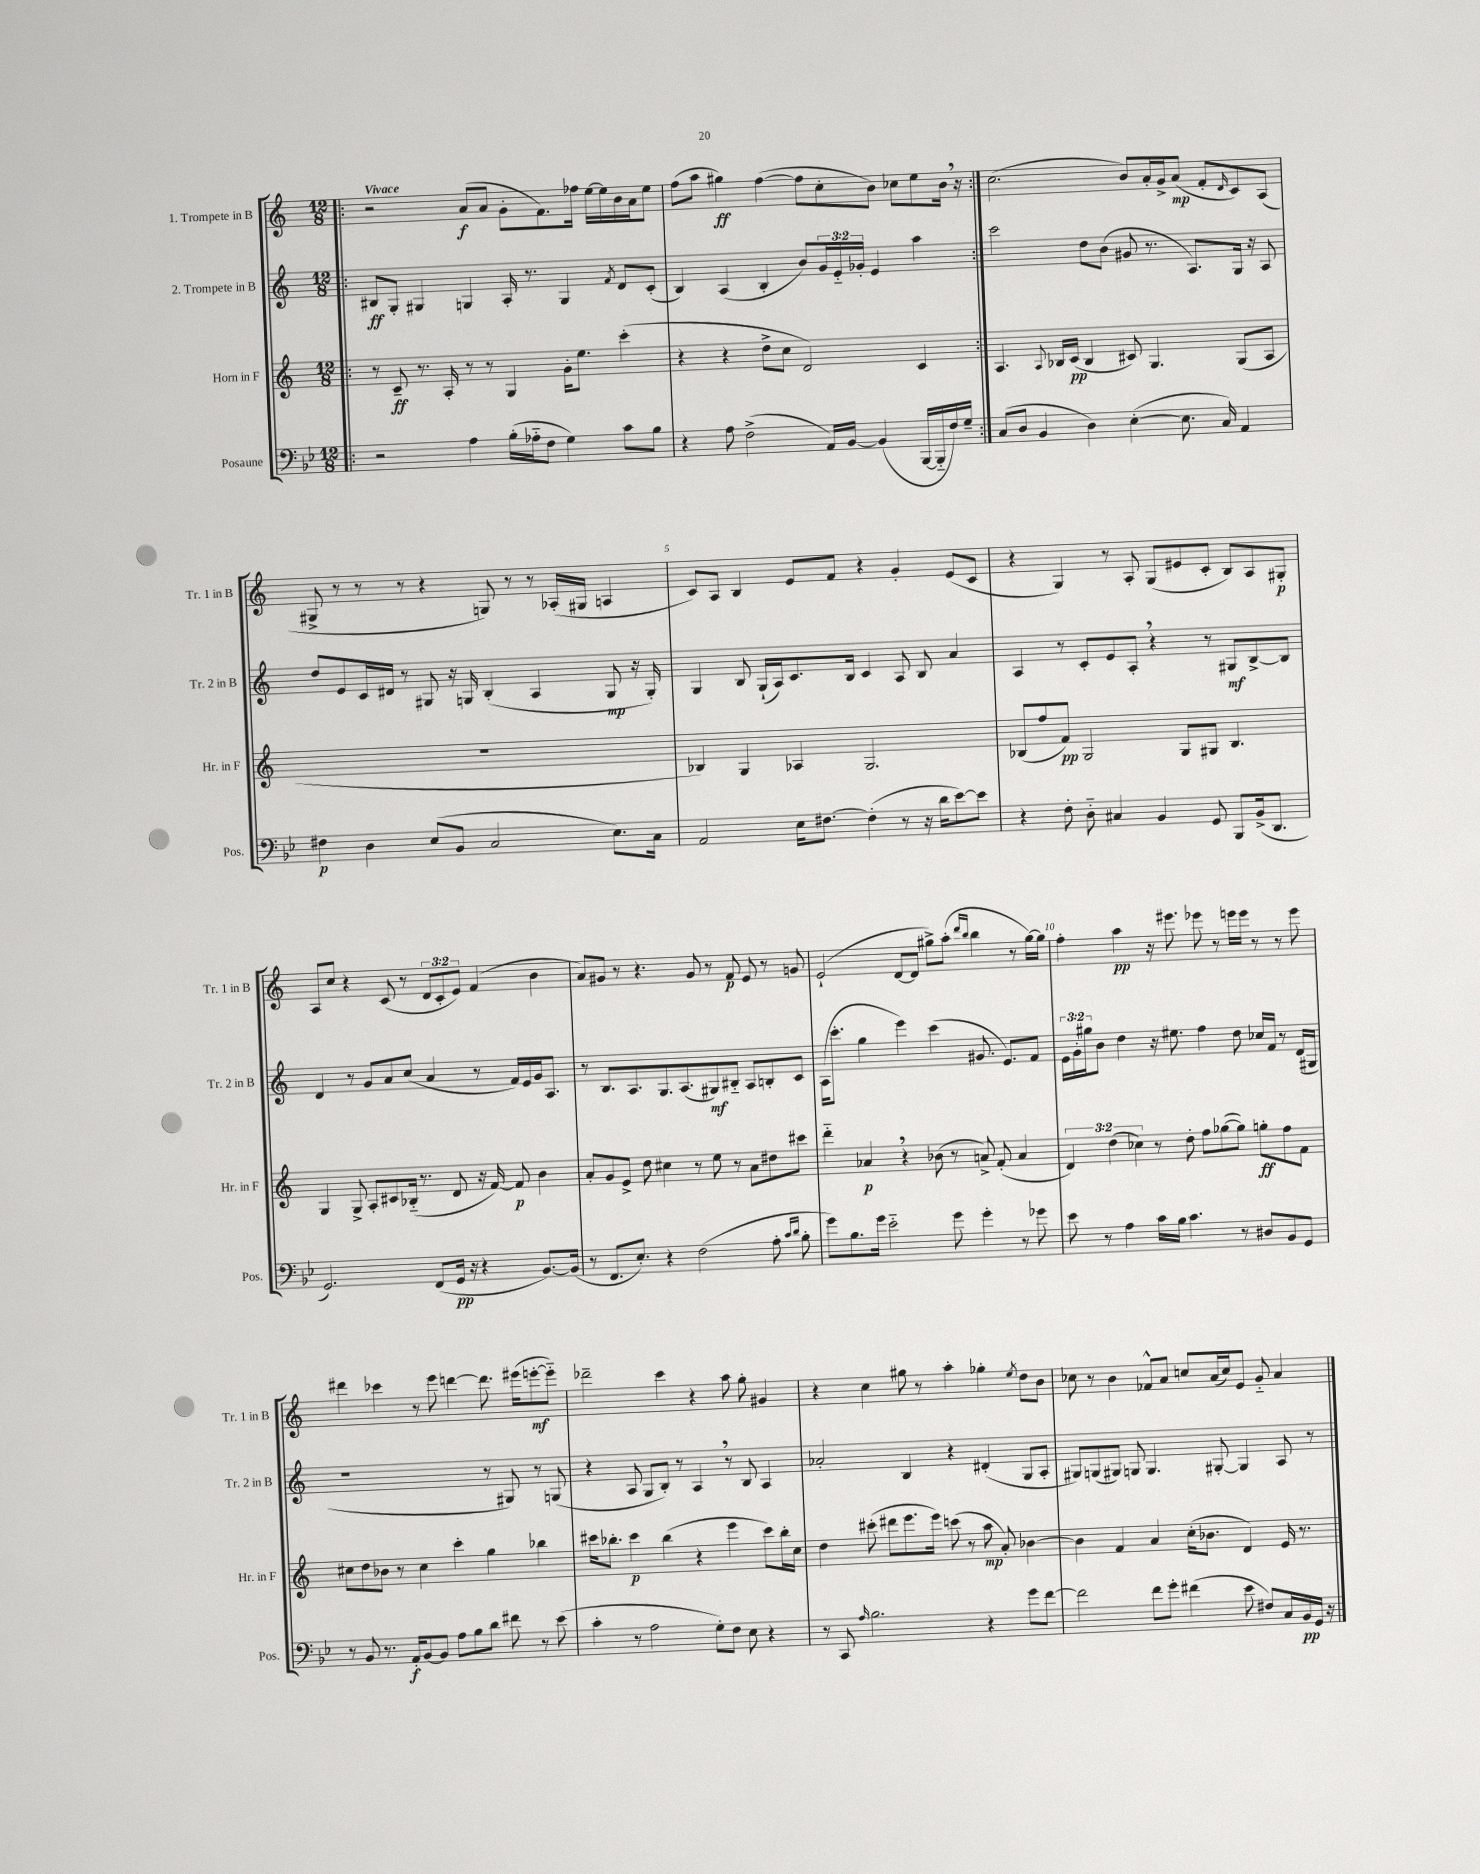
<<
\new StaffGroup <<
\new Staff = "s0" \with { instrumentName = "1. Trompete in B" shortInstrumentName = "Tr. 1 in B" } {
    \clef treble \key c \major \numericTimeSignature \time 12/8 \override Staff.TupletNumber.text = #tuplet-number::calc-fraction-text \tempo "Vivace"
    \repeat volta 2 { \bar ".|:" r2 a'8\f( a'8 g'8-. f'8.) fes''16 e''16~ e''16 b'16 a'16 e''8 |
    f''8( a''8 gis''4\ff) f''4~( f''8 c''8-. b'8) ces''8 e''8 b'16 \breathe r16 | }
    c''2.( b'8) a'16-. g'16-> a'8\mp( f'8-. \grace { d'16 } c'8) a8( |
    gis8-> r8 r8 r8 r4 g8) r8 r8 aes16-.( gis16 a4 |
    c'8) a8 b4 e'8 f'8 r4 g'4-. e'8( c'8 |
    r4 g4) r8 a8-. g8( eis'8 c'8-. b8) a8 gis8-.\p |
    a8 c''8 r4 c'8( r8 \tuplet 3/2 { d'8 c'8-. e'8) } f'4( b'4 |
    a'8) gis'8 r8 r4. gis'8 r8 f'8\p e'8 r8 g'8 |
    e'2-!( d'8~ d'8 gis''8->) a''8-.( \grace { d'''16 b''16 } b''4 r8 gis''16~) gis''16 |
    f''4-. a''4\pp r16 eis'''8. ees'''8 r8 e'''16 e'''16 r8 r8 e'''8 |
    dis'''4 ces'''4 r8 e'''8 d'''4~ d'''8. eis'''16( e'''8~-.\mf e'''8-_) |
    des'''2-- c'''4 r4 a''8 g''8-. gis'4 |
    r4 c''4 gis''8 r8 a''4-. ges''4-. \acciaccatura { e''8 } d''8 b'8 |
    ces''8 r8 b'4 fes'8-^ a'8 c''8 a'16( c''16) e'8 g'8-_ a'4 \bar "|." |
}
\new Staff = "s1" \with { instrumentName = "2. Trompete in B" shortInstrumentName = "Tr. 2 in B" } {
    \clef treble \key c \major \numericTimeSignature \time 12/8 \override Staff.TupletNumber.text = #tuplet-number::calc-fraction-text
    \repeat volta 2 { \bar ".|:" bis8\ff g8-. gis4 g4 a16-. r8. g4 \acciaccatura { f'8 } d'8 c'8-.( |
    b4) a4( b4-. b'8) \tuplet 3/2 { g'16 e'16-_ ges'16-. } e'4 a''4 | }
    c'''2 d''8 b'8( gis'8 r8. a8.) g16 r16 a8 |
    d''8 e'8 c'16 dis'16 r8 gis8 r16 g16 b4-.( a4 g8\mp r16 g16-.) |
    g4 b8 g16-!( a16) c'8. b16 c'4 a8 b8 a'4 |
    a4 r8 c'8-. e'8 a8-. \breathe r4 r8 gis8\mf b8~-> b8 |
    d'4 r8 g'8 a'8 c''8( a'4 r8 f'16) e'16 g'16 a8. |
    r8 b8. a8. g8. a8.( gis8\mf) bis8-_ a8 b8-. c'8 |
    a16( c'''8.-. g''4 e'''4) c'''4( gis'8. e'8.) f'8 |
    \tuplet 3/2 { e'16 g'16-. gis''16 } b'8 d''4 r16 eis''8. f''4 d''8 ces''16 f'16 r8 d'16( gis16 |
    r1 r8 gis8) r8 g8( |
    r4 a8 g8 b8-.) r8 a4 \breathe r8 b8 a4 |
    aes'2-. b4 r4 dis'4-.( g8 a8-. |
    gis8) g8( gis8) g8 g4. gis8~-. gis4 a8 r8 \bar "|." |
}
\new Staff = "s2" \with { instrumentName = "Horn in F" shortInstrumentName = "Hr. in F" } {
    \clef treble \key c \major \numericTimeSignature \time 12/8 \override Staff.TupletNumber.text = #tuplet-number::calc-fraction-text
    \repeat volta 2 { \bar ".|:" r8 c'8--\ff r8. a16-. r8 r8 g4 g'16-. e''8. c'''4-.( |
    r4 r4 d''8-> c''8 d'2) c'4 | }
    a4. \appoggiatura { a8 } bes16 c'16\pp( bes4 cis'8) g4. g8( a8 |
    R1. |
    bes4) g4 aes4 g2. |
    bes8( f''8 f'8\pp) g2 g8 gis8 bes4. |
    g4 g8-> a8-. cis'8 bes16-_( r8. d'8 r16 f'16~) f'8\p b'4 |
    a'8-. g'8 e'8-> d''8 cis''4 r8 e''8 r8 a'8 dis''8 cis'''8 |
    d'''4-_ aes'4\p \breathe r4 bes'8( r8 a'8->) f'8-.( a'4 |
    \tuplet 3/2 { d'4) d''4( ces''4) } r8 d''8-. f''8 ges''8~( ges''8) g''8-.\ff f''8 f'8 |
    cis''8 d''8 bes'8 r8 cis''4 c'''4-. g''4 bes''4 |
    cis'''16 bes''8.-. cis'''4\p bes''4( r4 e'''4 cis'''8) bes''16-. c''16 |
    d''4 cis'''8-.( dis'''8 e'''8. e'''16) c'''8( r8 a''8\mp a'8-.) bes'4~ |
    bes'4 f'4 a'4 c''16-.( bes'8. d'4) e'16 r8. \bar "|." |
}
\new Staff = "s3" \with { instrumentName = "Posaune" shortInstrumentName = "Pos." } {
    \clef bass \key bes \major \numericTimeSignature \time 12/8
    \repeat volta 2 { \bar ".|:" r2 a4 bes16-.( aes16-_ f8 g4) c'8 bes8 |
    r4 a8 f2->( a,16) bes,16~ bes,4( bes,,16~ bes,,16-_ f16) g16-- | }
    c8( d8 bes,4 d4) ees4~-.( ees8. c16) a,4 |
    fis4\p d4 ees8( bes,8 c2 ees8.) c16 |
    a,2 ees16 fis8.~ fis4-.( r8 r16 d'16 ees'8~) ees'8 |
    r4 f8-. d8-_ cis4 bes,4 g,8 bes,,8 bes,16->( d,8. |
    g,2.) f,8( g,16\pp r16 r4 bes,8.~) bes,16( |
    r8 f,8. ees8.-.) r4 f2( a8-. \grace { c'16 d'16 } bes8-. |
    g'8) bes8. g'16 ees'2-_ g'8 g'4-. r8 ges'8 |
    ees'8 r8 a4 c'16 bes16 c'4. r8 dis8 bes,8 g,8 |
    r8 bes,8 r8. a,16-.\f bes,8~ bes,8 a8 bes8 d'8 fis'8 r8 ees'8( |
    c'4-. r8 a2 g8-.) f8 ees8 r4 |
    r8 c,8 \grace { a16 } bes2. r4 g'8 f'8~ |
    f'2 f'8 g'8-. fis'4( ees'8 fis8) c16 bes,16\pp g,16 r16 \bar "|." |
}
>>
>>
\layout { \context { \Score \override BarNumber.break-visibility = ##(#f #t #t) barNumberVisibility = #(every-nth-bar-number-visible 5) } }
